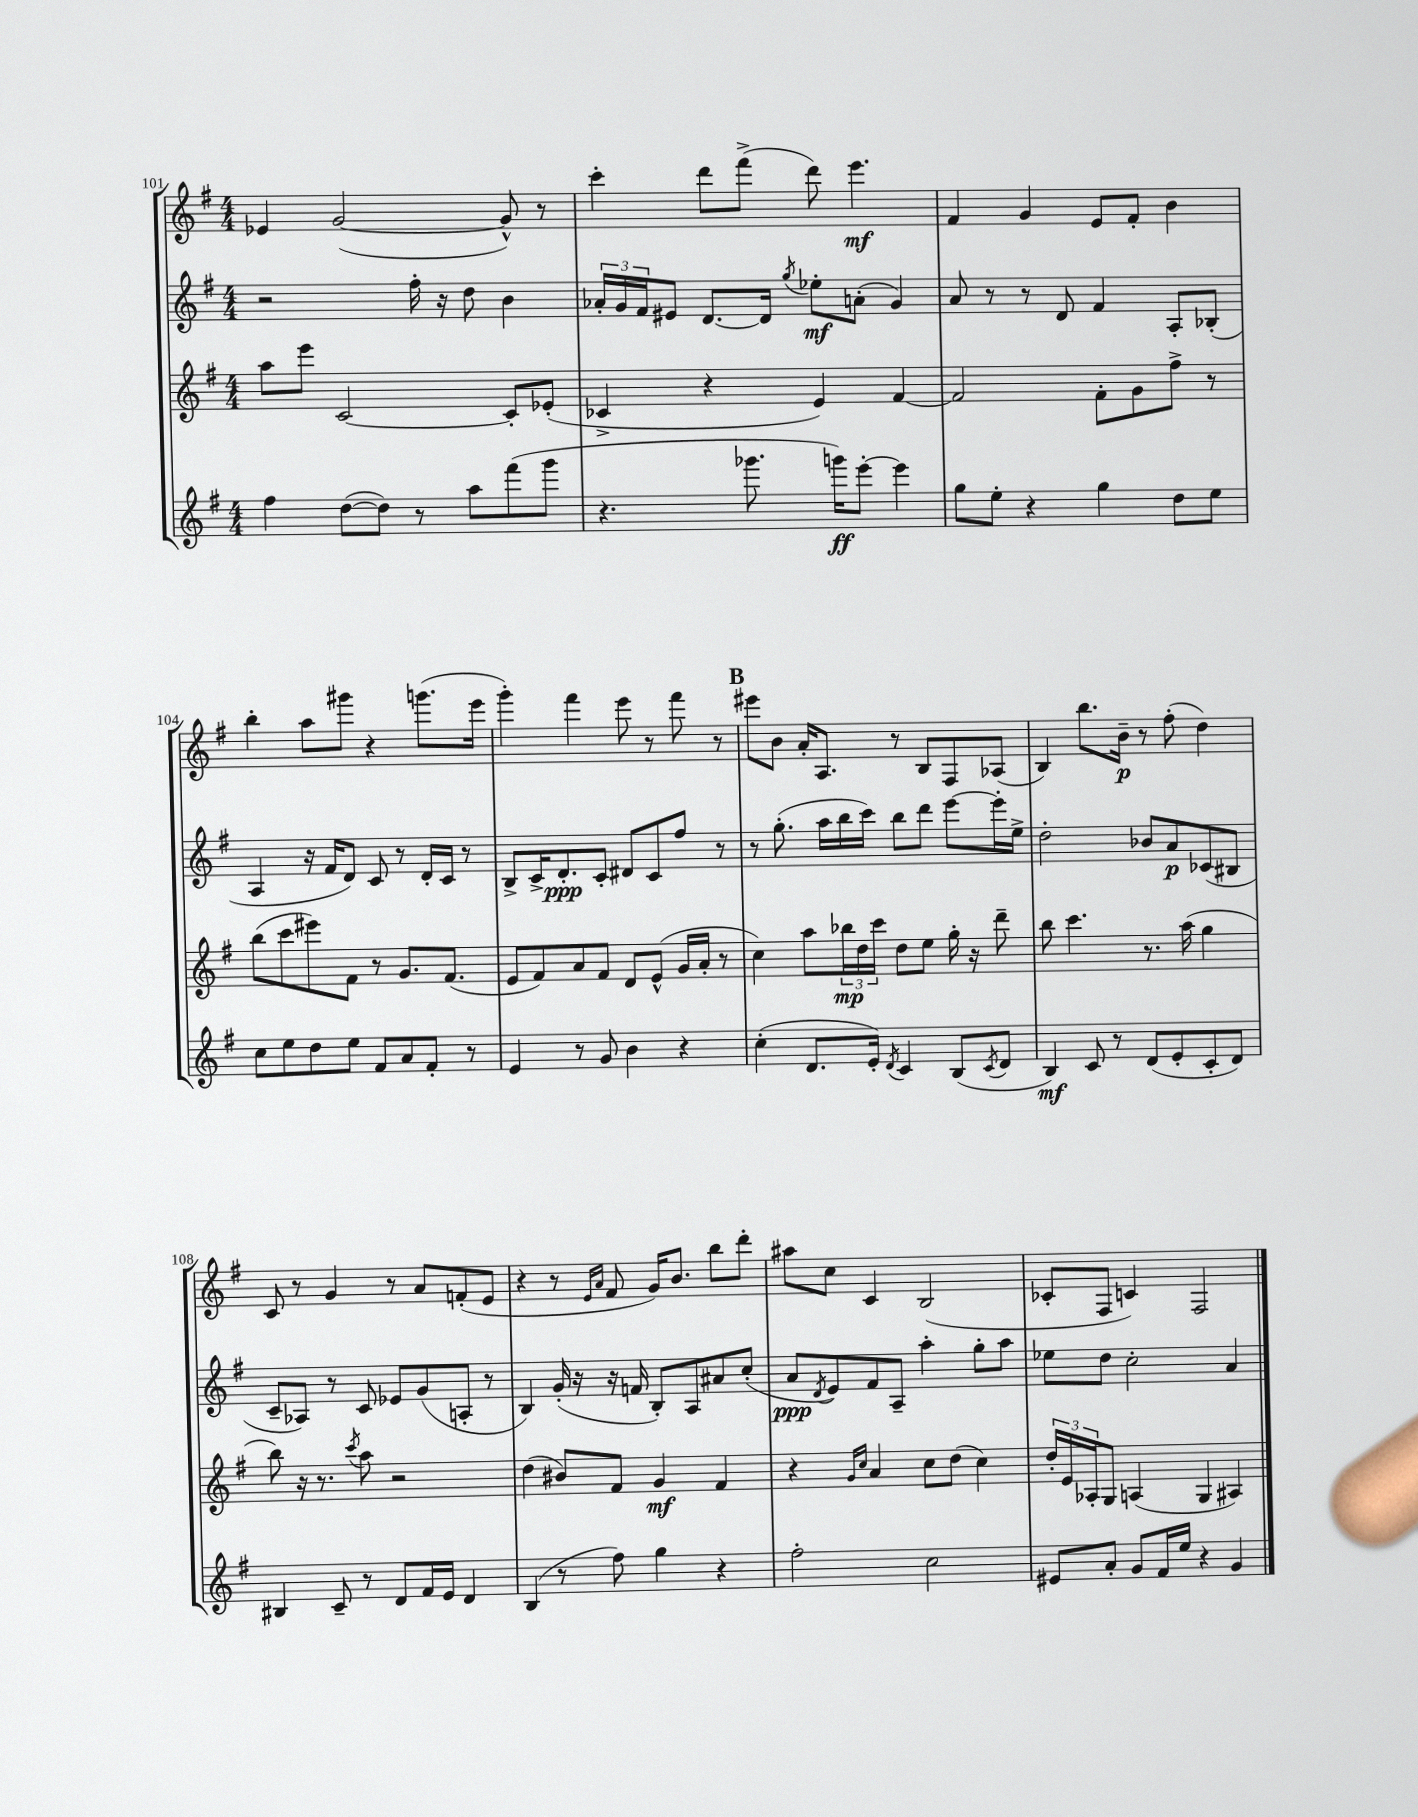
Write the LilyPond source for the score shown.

<<
\new StaffGroup <<
\new Staff = "s0" {
    \clef treble \key g \major \numericTimeSignature \time 4/4
    ees'4 g'2~( g'8-^) r8 |
    c'''4-. d'''8 fis'''8->( d'''8) e'''4.\mf |
    fis'4 g'4 e'8 fis'8-. b'4 |
    b''4-. a''8 gis'''8 r4 g'''8.( e'''16 |
    g'''4-.) fis'''4 e'''8 r8 fis'''8 r8 |
    \mark \markup { \bold "B" } eis'''8 b'8 a'16-. a8. r8 b8 fis8 aes8( |
    b4) b''8. b'16--\p r8 fis''8-.( d''4) |
    c'8 r8 g'4 r8 a'8 f'8-.( e'8 |
    r4 r8 \grace { e'16 a'16 } fis'8 g'16) b'8. b''8 d'''8-. |
    ais''8 c''8 c'4 b2( |
    ces'8-. fis8 c'4) fis2 \bar "|." |
}
\new Staff = "s1" {
    \clef treble \key g \major \numericTimeSignature \time 4/4
    r2 fis''16-. r16 d''8 b'4 |
    \tuplet 3/2 { aes'16-. g'16 fis'16 } eis'8 d'8.~ d'16 \acciaccatura { g''8 } ees''8-.\mf a'8-.( g'4) |
    a'8 r8 r8 d'8 fis'4 a8-. bes8-.( |
    a4 r16 fis'16 d'8) c'8 r8 d'16-. c'16 r8 |
    b8-> c'16-> d'8.-.\ppp c'8-. dis'8 c'8 fis''8 r8 |
    \mark \markup { \bold "B" } r8 g''8.-.( a''16 b''16 c'''16) b''8 d'''8 e'''8~ e'''16-. e''16-> |
    d''2-. bes'8 a'8\p ces'8( bis8 |
    c'8-- aes8) r8 c'8 ees'8 g'8( a8-. r8 |
    b4) g'16-.( r16 r16 f'16 b8-.) a8 ais'8 c''8-.( |
    a'8\ppp \acciaccatura { d'8 } e'8) fis'8 a8-- a''4-. g''8-. a''8 |
    ees''8 d''8 c''2-. a'4 \bar "|." |
}
\new Staff = "s2" {
    \clef treble \key g \major \numericTimeSignature \time 4/4
    a''8 e'''8 c'2~ c'8-. ees'8-.( |
    ces'4-> r4 e'4) fis'4~ |
    fis'2 fis'8-. g'8 fis''8-> r8 |
    b''8( c'''8 eis'''8) fis'8 r8 g'8. fis'8.( |
    e'8 fis'8) a'8 fis'8 d'8 e'8-^( g'16 a'16-. r8 |
    \mark \markup { \bold "B" } c''4) a''8 \tuplet 3/2 { bes''16\mp d''16 c'''16 } d''8 e''8 g''16-. r16 d'''8-- |
    b''8 c'''4. r8. a''16( g''4 |
    b''8) r16 r8. \acciaccatura { c'''8 } a''8 r2 |
    d''4( bis'8) fis'8 g'4\mf fis'4 |
    r4 \grace { g'16 c''16 } a'4 c''8 d''8( c''4) |
    \tuplet 3/2 { d''16-. e'16 aes16-. } g8 a4( g4 ais4) \bar "|." |
}
\new Staff = "s3" {
    \clef treble \key g \major \numericTimeSignature \time 4/4
    fis''4 d''8~( d''8) r8 a''8 fis'''8( g'''8 |
    r4. ges'''8. g'''16\ff) e'''8~-. e'''4 |
    g''8 e''8-. r4 g''4 d''8 e''8 |
    c''8 e''8 d''8 e''8 fis'8 a'8 fis'8-. r8 |
    e'4 r8 g'8 b'4 r4 |
    \mark \markup { \bold "B" } c''4-.( d'8. e'16-.) \acciaccatura { d'8 } c'4 b8( \acciaccatura { c'8 } d'8 |
    b4\mf) c'8 r8 d'8( e'8-. c'8-. d'8) |
    bis4 c'8-- r8 d'8 fis'16 e'16 d'4 |
    b4( r8 fis''8) g''4 r4 |
    fis''2-. c''2 |
    eis'8 a'8-. g'8 fis'16 e''16 r4 g'4 \bar "|." |
}
>>
>>
\layout { \context { \Score currentBarNumber = #101 } }
